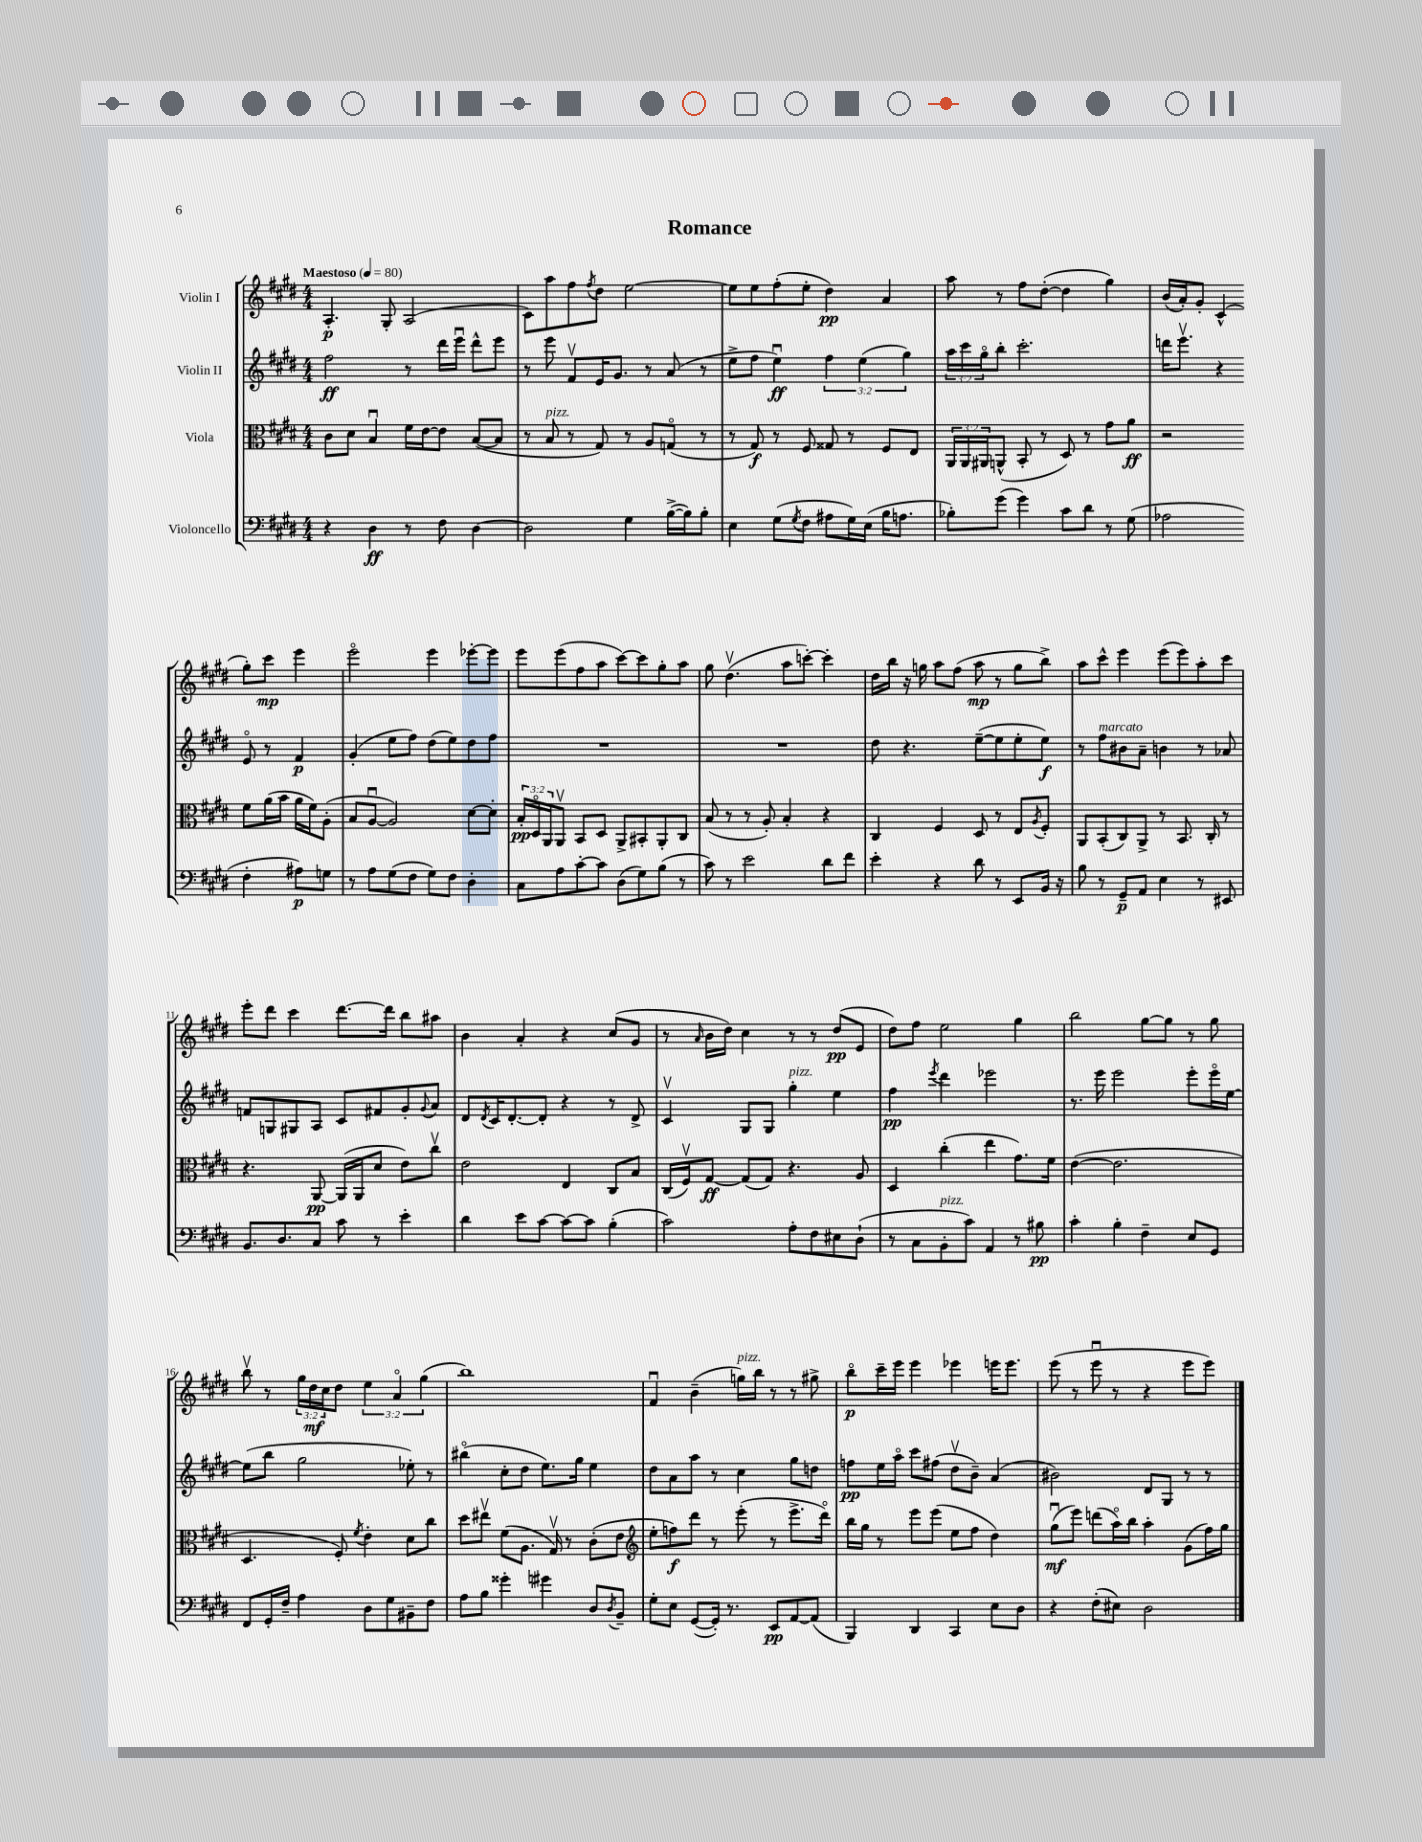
\header { title = "Romance" }
<<
\new StaffGroup <<
\new Staff = "s0" \with { instrumentName = "Violin I" } {
    \clef treble \key e \major \numericTimeSignature \time 4/4 \override Staff.TupletNumber.text = #tuplet-number::calc-fraction-text \tempo "Maestoso" 4 = 80
    a4.-.\p gis8-. a2( |
    cis'8) a''8 fis''8 \acciaccatura { fis''8 } dis''8 e''2~ |
    e''8 e''8 fis''8-.( e''8-. dis''4\pp) a'4 |
    a''8 r8 fis''8 dis''8~-.( dis''4 gis''4) |
    b'16( a'16-.) gis'8-. cis'4-^( gis''8-.) cis'''8\mp e'''4 |
    e'''2\flageolet e'''4 ees'''8~-. ees'''8 |
    e'''8 e'''8( fis''8 a''8 cis'''8~) cis'''8 gis''8-. a''8 |
    gis''8 dis''4.\upbow( a''8 c'''8~-.) c'''4-. |
    dis''16 b''16 r16 g''16 a''8 fis''8( a''8\mp r8 g''8 b''8->) |
    a''8 cis'''8-^ e'''4 e'''8( e'''8) a''8-. cis'''8 |
    e'''8-. dis'''8 cis'''4 dis'''8.~ dis'''16 b''8 ais''8 |
    b'4 a'4-. r4 cis''8( gis'8 |
    r8 \grace { a'16 } b'16 dis''16) cis''4 r8 r8 dis''8\pp( e'8 |
    dis''8) fis''8 e''2 gis''4 |
    b''2 gis''8~ gis''8 r8 gis''8 |
    b''8\upbow r8 \tuplet 3/2 { gis''16 dis''16\mf cis''16 } dis''8 \tuplet 3/2 { e''4 a'4\flageolet gis''4( } |
    b''1) |
    fis'4\downbow b'4--( g''16^\markup { \italic "pizz." }) b''16 r8 r8 gis''8-> |
    b''8\flageolet\p cis'''16-- e'''16 e'''4 ees'''4 e'''16 e'''8. |
    e'''8( r8 e'''8\downbow r8 r4 e'''8 e'''8) \bar "|." |
}
\new Staff = "s1" \with { instrumentName = "Violin II" } {
    \clef treble \key e \major \numericTimeSignature \time 4/4 \override Staff.TupletNumber.text = #tuplet-number::calc-fraction-text
    fis''2\ff r8 dis'''16 e'''16\downbow dis'''8-^ e'''8 |
    r8 e'''8 fis'8\upbow e'16 gis'8. r8 a'8( r8 |
    e''8-> fis''8 e''4\downbow\ff) \tuplet 3/2 { fis''4 e''4( gis''4) } |
    \tuplet 3/2 { a''16 cis'''16 gis''16\flageolet } b''8-. cis'''2.-. |
    d'''16 e'''8.\upbow r4 e'8\flageolet r8 fis'4\p |
    gis'4-.( e''8 fis''8) dis''8( e''8) dis''8 fis''8 |
    R1 |
    R1 |
    dis''8 r4. e''8~--( e''8 e''8-. e''8\f) |
    r8 fis''8^\markup { \italic "marcato" } bis'8 a'8-- b'4 r8 aes'8 |
    f'8 g8 gis8 a8 cis'8 fis'8 gis'8-. \appoggiatura { gis'8 } a'8 |
    dis'8 \acciaccatura { dis'8 } cis'16 dis'8.~-. dis'8-. r4 r8 dis'8-> |
    cis'4\upbow gis8 gis8 gis''4-.^\markup { \italic "pizz." } e''4 |
    fis''4\pp \acciaccatura { e'''8 } dis'''4 ees'''2 |
    r8. e'''16 e'''2 e'''8-. e'''16\flageolet e''16~ |
    e''8( b''8 gis''2 ees''8-.) r8 |
    bis''4\flageolet( cis''8-. dis''8 e''8.) gis''16 e''4 |
    dis''8 a'8 a''8 r8 cis''4 gis''8 d''8 |
    f''8\pp e''16 a''16\flageolet cis'''8 fis''8( dis''8\upbow b'8--) a'4( |
    bis'2) dis'8 gis8 r8 r8 \bar "|." |
}
\new Staff = "s2" \with { instrumentName = "Viola" } {
    \clef alto \key e \major \numericTimeSignature \time 4/4 \override Staff.TupletNumber.text = #tuplet-number::calc-fraction-text
    cis'8 dis'8 b4\downbow fis'16 e'16~ e'8 b8~( b8 |
    r8 b8^\markup { \italic "pizz." } r8 gis8) r8 a8 g8\flageolet( r8 |
    r8 gis8\f) r8 fis8 gisis8 r8 fis8 e8 |
    \tuplet 3/2 { a,16 a,16 ais,16 } a,8-^( b,8-. r8 dis8) r8 gis'8 a'8\ff |
    r2 fis'8 a'16( b'16 a'16 fis'16) a8-.( |
    b8 a8~\downbow a2) dis'8~ dis'8-. |
    \tuplet 3/2 { b16-.\pp dis16\flageolet a,16 } a,8\upbow b,8 dis8 a,8-> bis,8-. a,8-. cis8 |
    b8( r8 r8 a8-.) b4-. r4 |
    cis4 fis4 dis8 r8 e8 \acciaccatura { a8 } fis8-. |
    a,8 b,8-.( cis8) a,8-> r8 b,8. cis16-. r8 |
    r4. a,8~\pp a,16( a,16 dis'8 e'8) cis''8\upbow |
    e'2 e4 cis8 b8 |
    cis16( fis16\upbow) gis8~\ff gis8( gis8) r4. a8 |
    dis4 cis''4-.( e''4 gis'8.) fis'16 |
    e'4~( e'2. |
    dis4. fis8-.) \acciaccatura { fis'8 } e'4-. dis'8 cis''8 |
    dis''8 eis''8\upbow fis'8( a8. gis16\upbow) r8 cis'8-.( e'8 |
    \clef treble e''8-. f''8\f) dis'''8 r8 e'''8-.( r8 e'''8.-> dis'''16\flageolet) |
    b''16 gis''16 r8 e'''8 e'''8( e''8 fis''8 dis''4) |
    gis''8\downbow\mf( e'''8) d'''8( a''16\flageolet) b''16 a''4-. gis'8( fis''16) gis''16 \bar "|." |
}
\new Staff = "s3" \with { instrumentName = "Violoncello" } {
    \clef bass \key e \major \numericTimeSignature \time 4/4
    r4 dis4\ff r8 fis8 dis4~ |
    dis2 gis4 b16~->( b16) b8-. |
    e4 gis8( \acciaccatura { gis8 } fis8 ais8 gis16) e16( b16 a8. |
    bes8-.) gis'8( gis'4) cis'8 dis'8 r8 gis8( |
    aes2 fis4-. ais8\p) g8 |
    r8 a8 gis8( fis8 gis8) fis8 dis4-. |
    cis8 a8 cis'8~-. cis'8 dis8( gis8) b8( r8 |
    cis'8) r8 e'2 dis'8 fis'8 |
    e'4-. r4 dis'8 r8 e,8 b,16 r16 |
    b8 r8 gis,8--\p a,8 e4 r8 eis,8 |
    b,8. dis8. cis8 cis'8 r8 e'4-. |
    dis'4 e'8 cis'8~ cis'8~ cis'8 b4-.( |
    cis'2) a8-. fis8 eis8 dis8-!( |
    r8 cis8 b,8-.^\markup { \italic "pizz." } cis'8) a,4 r8 bis8\pp |
    cis'4-. b4-. fis4-- e8 gis,8 |
    fis,8 gis,16-. fis16-- a4 dis8 gis8 bis,8-- fis8 |
    a8 b8 gisis'4-. gis'4 dis8 \acciaccatura { dis8 } b,8-- |
    gis8-. e8 gis,8~( gis,16-.) r8. e,8\pp a,8~ a,8( |
    b,,4) dis,4 cis,4 e8 dis8 |
    r4 fis8-.( eis8) dis2 \bar "|." |
}
>>
>>
